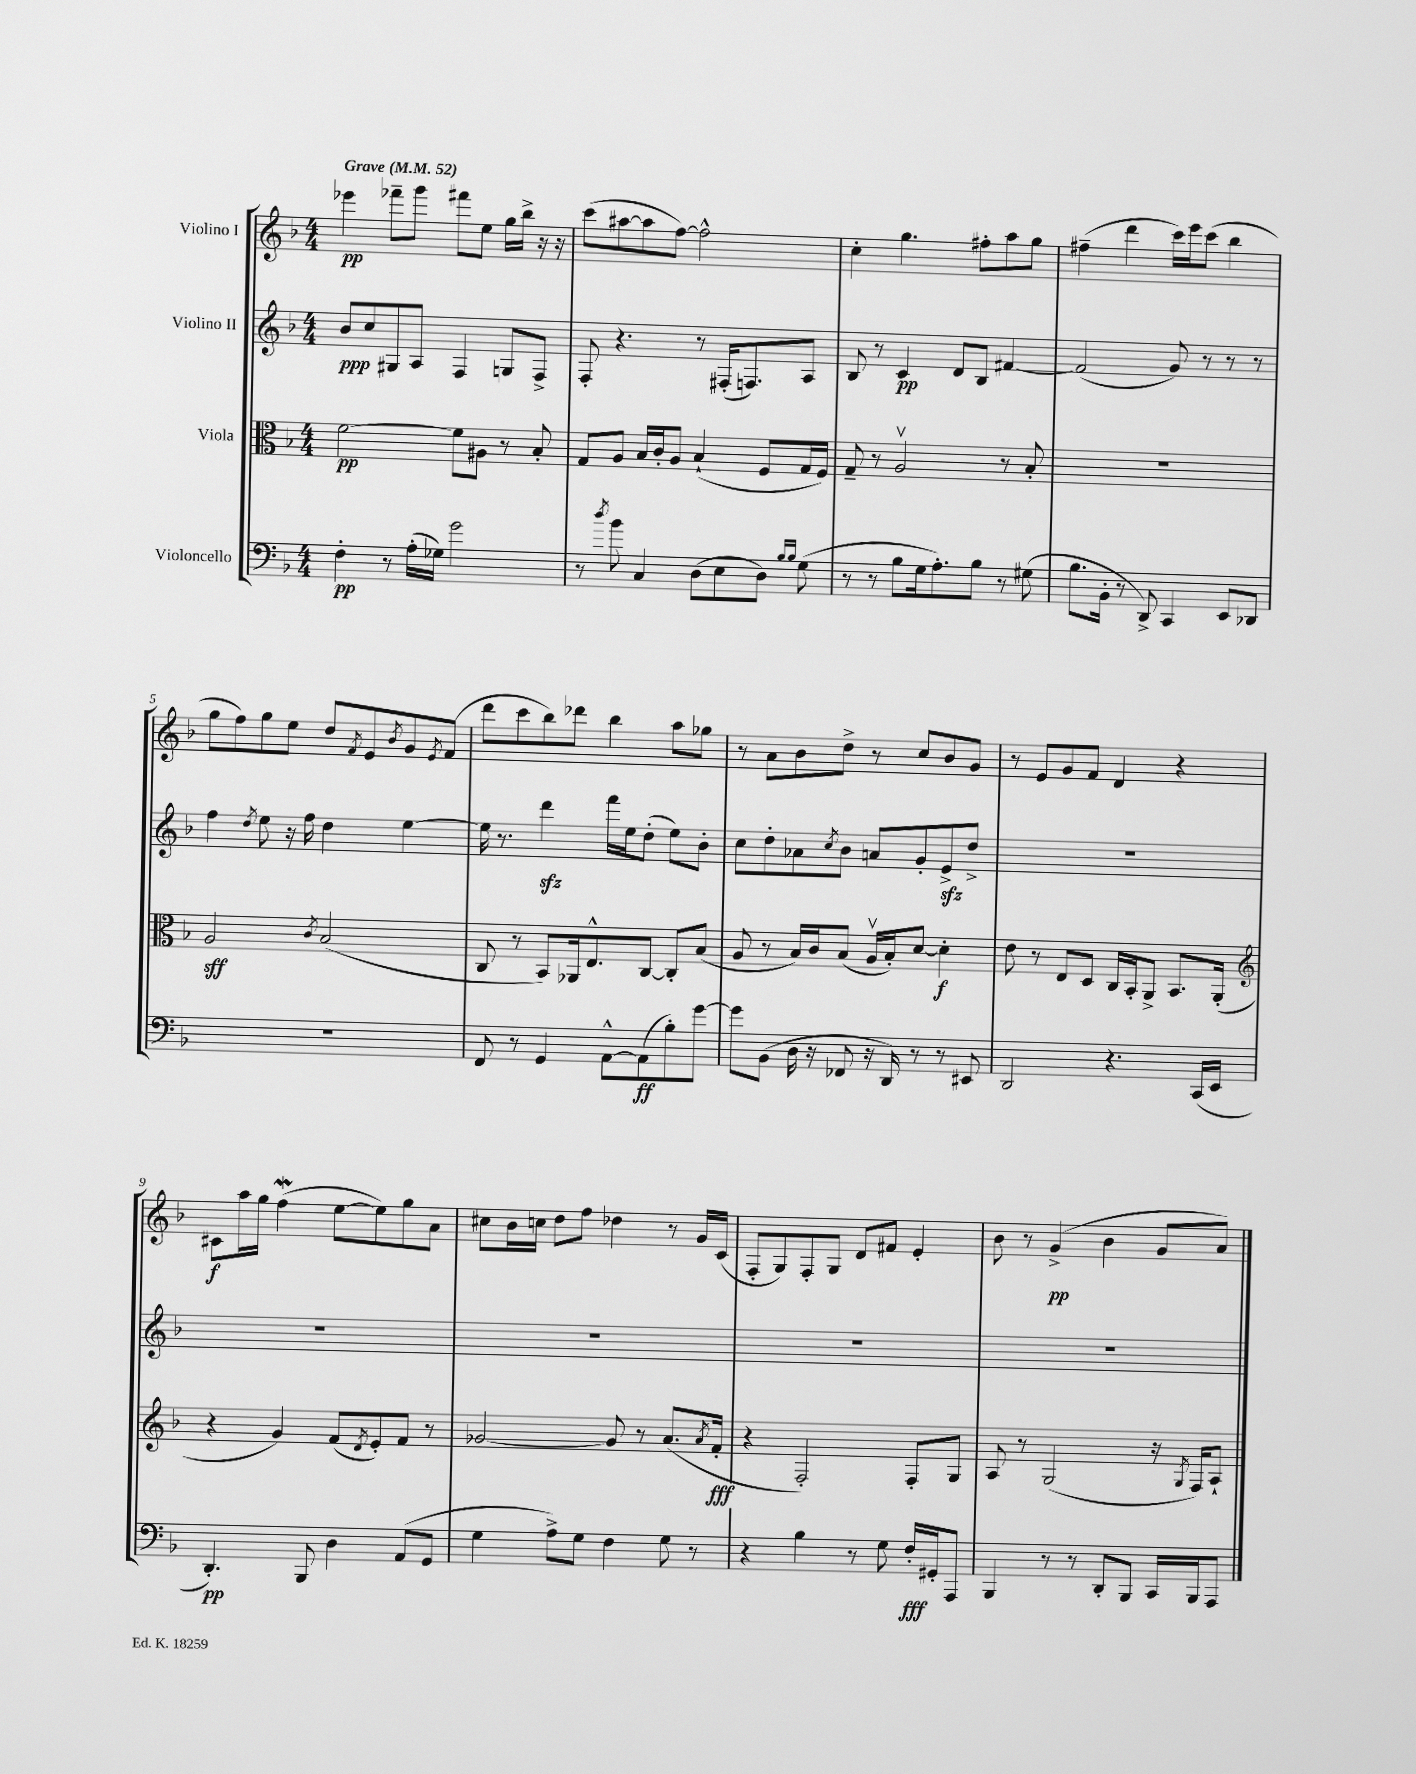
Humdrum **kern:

**kern	**kern	**kern	**kern
*staff4	*staff3	*staff2	*staff1
*clefF4	*clefC3	*clefG2	*clefG2
*k[b-]	*k[b-]	*k[b-]	*k[b-]
*M4/4	*M4/4	*M4/4	*M4/4
*MM52	*MM52	*MM52	*MM52
4F'	[2f	8b-	4eee-
.	.	8cc	.
8r	.	8G#	8fff-~
(16A'	.	8A	8ggg
16G-)	.	.	.
2g	8f]	4F	8fff#
.	8A#	.	8ee
.	8r	8G	16gg
.	.	.	16bb-^
.	8B-'	8F^	16r
.	.	.	16r
=	=	=	=
8r	8G	8F'	(8ccc
8qdd	.	.	.
8b-	8A	4.r	[8aa#
4C	16B-	.	8aa#]
.	16c'	.	.
.	8A	.	[8ff)
(8D	(4B-`	8r	2ff^^]
8E	.	(16F#'	.
.	.	8.F)	.
8D)	8F	.	.
16qqB-	.	.	.
16qqB-	.	.	.
(8G	16G	8A	.
.	16F)	.	.
=	=	=	=
8r	8G~	8B-	4cc'
8r	8r	8r	.
8B-	2Av	4c	4.gg
16G	.	.	.
8.A')	.	.	.
.	.	8d	.
8B-	.	8B-	8ff#'
8r	8r	[4f#	8aa
(8G#	8B-'	.	8gg
=	=	=	=
8.B-	1r	(2f#]	(4ff#~
16BB-'	.	.	.
8r	.	.	4ddd
8DD^)	.	.	.
4CC	.	8g)	16ccc)
.	.	.	16eee
.	.	8r	(8ccc
8EE	.	8r	4bb-
8DD-	.	8r	.
=	=	=	=
1r	2A	4ff	8gg
.	.	.	8ff)
.	.	8qdd	.
.	.	8ee	8gg
.	.	16r	8ee
.	.	16ff	.
.	8qc	.	.
.	(2B-	4dd	8dd
.	.	.	8qf
.	.	.	8e
.	.	.	8qb-
.	.	[4ee	8g
.	.	.	8qe
.	.	.	(8f
=	=	=	=
8FF	8C	16ee]	8ddd
.	.	8.r	.
8r	8r	.	8ccc
4GG	8BB-)	4ddd	8bb-)
.	16AA-	.	8ddd-
.	8.E^^	.	.
[8AA^^	.	16fff	4bb-
.	.	16ee	.
(8AA]	[8C	(8dd'	.
8B-')	8C']	8ee)	8aa
[8g	(8B-	8b-'	8gg-
=	=	=	=
8g]	8A	8cc	8r
(8BB-	8r	8dd'	8a
16D	16B-)	8a-	8b-
16r	16c	.	.
.	.	8qcc	.
8FF-	(8B-	8b-	8dd^
16r	16Av	8a	8r
16DD)	16B-')	.	.
8r	[8d	8g'	8cc
8r	4d']	8e^	8b-
8EE#	.	8dd^	8g
=	=	=	=
2DD	8e	1r	8r
.	8r	.	8e
.	8E	.	8g
.	8D	.	8f
4.r	16C	.	4d
.	16BB-'	.	.
.	8AA^	.	.
.	8.BB-	.	4r
(16CC	.	.	.
16EE	(16AA'	.	.
=	=	=	=
*	*clefG2	*	*
4.DD')	4r	1r	8c#
.	.	.	16aa
.	.	.	16gg
.	4g)	.	(4ff
8BBB-	.	.	.
4D	(8f	.	[8ee
.	8qd	.	.
.	8e')	.	8ee])
(8AA	8f	.	8gg
8GG	8r	.	8a
=	=	=	=
4G	[2g-	1r	8cc#
.	.	.	16b-
.	.	.	16cc
8A^)	.	.	8dd
8G	.	.	8ff
4F	8g-]	.	4dd-
.	8r	.	.
8G	(8.a	.	8r
8r	.	.	16g
.	8qa	.	.
.	16f'	.	(16c
=	=	=	=
4r	4r	1r	8F'
.	.	.	8G)
4B-	2F')	.	8F'
.	.	.	8G
8r	.	.	8d
8G	.	.	8f#
16F'	8F'	.	4e'
16GG#'	.	.	.
8AAA	8G	.	.
=	=	=	=
4BBB-	8A	1r	8b-
.	8r	.	8r
8r	(2G	.	(4g^
8r	.	.	.
8DD'	.	.	4b-
8BBB-	.	.	.
16CC	16r	.	8g
.	8qG	.	.
16BBB-	16F)	.	.
8AAA	8A`	.	8a)
==	==	==	==
*-	*-	*-	*-
